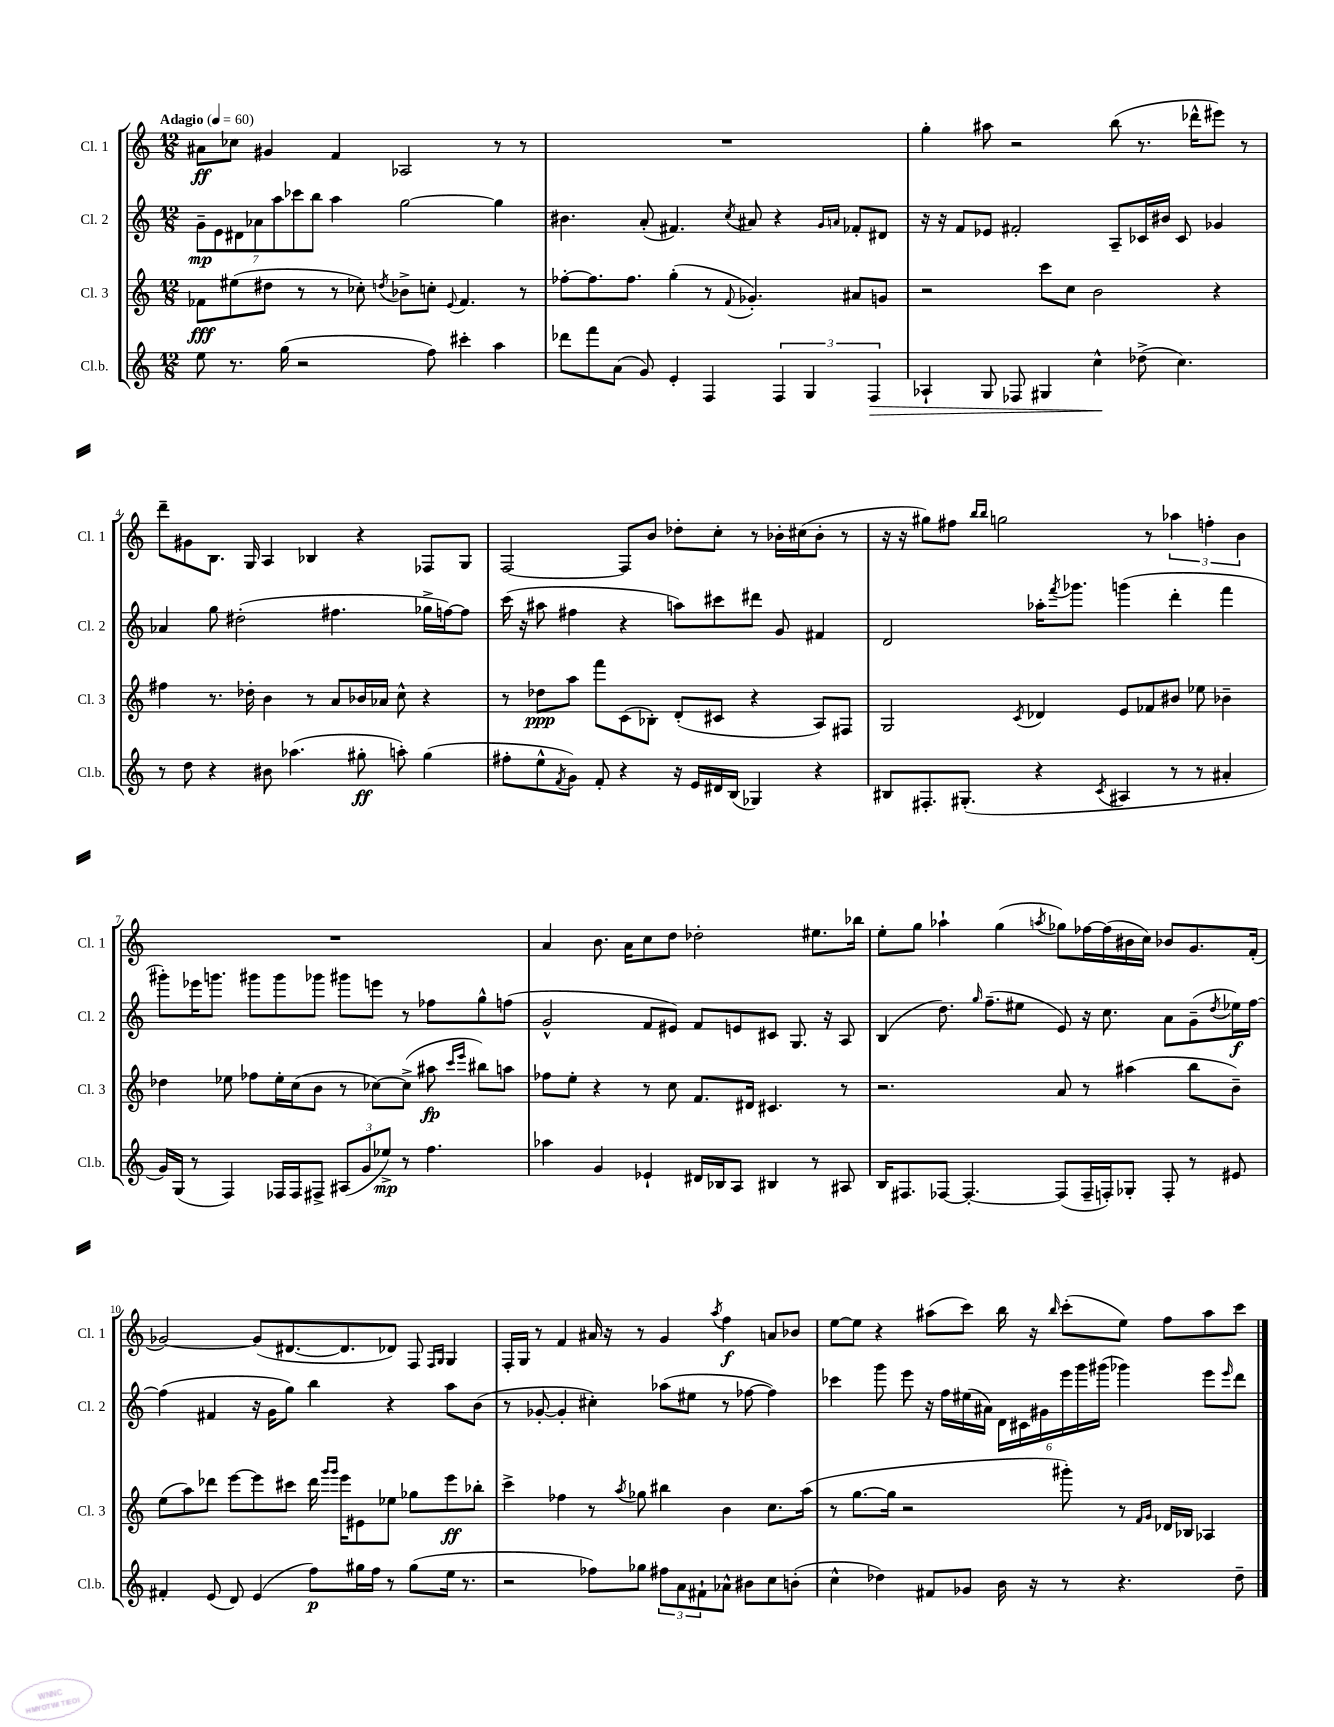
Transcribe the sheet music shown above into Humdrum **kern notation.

**kern	**kern	**kern	**kern
*staff4	*staff3	*staff2	*staff1
*clefG2	*clefG2	*clefG2	*clefG2
*k[]	*k[]	*k[]	*k[]
*M12/8	*M12/8	*M12/8	*M12/8
*MM60	*MM60	*MM60	*MM60
8ee	8f-	14g~	8a#
.	.	14e	.
8.r	(8ee#	.	8cc-
.	.	14d#	.
.	.	14a-	.
.	8dd#	.	4g#
.	.	14aa	.
(16gg	.	.	.
.	.	14ccc-	.
2r	8r	.	.
.	.	14bb	.
.	8r	4aa	4f
.	8cc-')	.	.
.	8qdd	.	.
.	8b-^	[2gg	2A-
8ff)	8cc'	.	.
.	8qqe	.	.
4ccc#'	4.f-	.	.
4aa	.	4gg]	8r
.	8r	.	8r
=	=	=	=
8ddd-	[8ff-'	4.b#	1.r
8fff	8.ff-]	.	.
(8a	.	.	.
.	8.ff-	.	.
8g)	.	(8a'	.
4e'	(4gg'	4.f#)	.
4F	8r	.	.
.	8qqf	8qcc	.
.	4.g-')	8a#	.
6F	.	4r	.
6G	.	.	.
.	.	16qqg	.
.	.	16qqa	.
.	8a#	8f-'	.
6F	.	.	.
.	8g	8d#	.
=	=	=	=
4A-`	2r	16r	4gg'
.	.	16r	.
.	.	8f	.
8G	.	8e-	8aa#
8F-	.	2f#'	2r
4G#	8ccc	.	.
.	8cc	.	.
4cc^^	2b	.	.
.	.	8A~	(8bb
(8dd-^	.	16c-	8.r
.	.	16b#	.
4.cc)	.	8c-	.
.	.	.	16ddd-^^
.	4r	4g-	8eee#)
.	.	.	8r
=	=	=	=
8r	4ff#	4a-	8ddd~
8dd	.	.	8g#
4r	8.r	8gg	8.B
.	.	(2dd#'	.
.	16dd-'	.	16G
8b#	4b	.	4A
(4.aa-	.	.	.
.	8r	.	4B-
.	8a	4.ff#	.
8gg#'	16b-	.	4r
.	16a-	.	.
8aa')	8cc^^	.	.
(4gg#	4r	16gg-^	8F-
.	.	[16ff)	.
.	.	8ff]	8G
=	=	=	=
8ff#'	8r	(16ccc	[2F
.	.	16r	.
8ee^^	8dd-	8aa#	.
8qf	.	.	.
8g)	8aa	4ff#	.
8f'	8fff	.	.
4r	(8c	4r	8F]
.	8B-')	.	8b
16r	(8d'	8aa)	8dd-'
16e	.	.	.
16d#	8c#	8ccc#	8cc'
(16B	.	.	.
4G-)	4r	8ddd#	8r
.	.	8g	16b-'
.	.	.	(16cc#
4r	8A)	4f#	8b-'
.	8F#	.	8r
=	=	=	=
8B#	2G	2d	16r
.	.	.	16r
8.F#'	.	.	8gg#)
.	.	.	8ff#
(8.G#'	.	.	.
.	.	.	16qqbb
.	.	.	16qqbb
.	.	.	2gg
.	8qc	.	.
4r	4d-	16aa-'	.
.	.	8qfff	.
.	.	8.ggg-	.
8qc	.	.	.
4A#	8e	(4ggg	.
.	8f-	.	8r
8r	8b#	4ddd'	6aa-
8r	8ee-	.	.
.	.	.	6ff'
4a#'	4b-~	4fff	.
.	.	.	6b
=	=	=	=
16g)	4dd-	8ggg#')	1.r
(16G	.	.	.
8r	.	16eee-	.
.	.	8.ggg	.
4F)	8ee-	.	.
.	8ff-	8ggg#	.
16F-	16ee-'	8ggg#	.
16F-	(16cc	.	.
8F#^	8b	8ggg-	.
(12A#	8r	8ggg#	.
12g	.	.	.
.	[8cc-)	8eee	.
12ee-^)	.	.	.
8r	(8cc-^]	8r	.
4.ff	8aa#	8ff-	.
.	16qqccc	.	.
.	16qqeee	.	.
.	8bb#)	8gg^^	.
.	8aa	(8ff	.
=	=	=	=
4aa-	8ff-	2g^^	4a
.	8ee'	.	.
4g	4r	.	8.b
.	.	.	16a
4e-`	8r	8f	8cc
.	8cc	8e#)	8dd
16d#	8.f	8f	2dd-'
16B-	.	.	.
8A	.	8e	.
.	16d#	.	.
4B#	4.c#	8c#	.
.	.	8.G	.
8r	.	.	8.ee#
.	.	16r	.
8A#	8r	8A	.
.	.	.	16bb-
=	=	=	=
16B	2.r	(4B	8ee'
8.F#	.	.	.
.	.	.	8gg
[8F-	.	8.dd)	4aa-`
4.F-'_	.	.	.
.	.	16qqgg	.
.	.	(8.ff~	.
.	.	.	(4gg
.	.	8ee#	.
.	.	.	8qaa
(8F-]	8a	8e)	8gg-)
16F-~	8r	16r	[16ff-
16F')	.	8.cc	(16ff-]
8G-'	(4aa#	.	16b#
.	.	.	16cc)
8F'	.	8a	8b-
8r	8bb	(8g~	8.g
.	.	8qdd	.
8e#	8b~)	16ee-)	.
.	.	[16ff	(16f'
=	=	=	=
4f#'	(8ee	(4ff]	[2g-)
.	8aa)	.	.
(8e	8ddd-	4f#	.
8d)	[8eee	.	.
(4e	8eee]	16r	(8g-]
.	.	16g	.
.	8ccc#	8gg)	[8.d#
8ff)	16ddd-	4bb	.
.	16qqggg	.	.
.	16qqggg	.	.
.	16eee	.	8.d#]
16gg#	8e#	.	.
16ff	.	.	.
8r	8ee-	4r	8d-)
(8gg#	8gg-	.	8F
.	.	.	16qqF
.	.	.	16qqG
16ee	8eee	8aa	4G
8.r	.	.	.
.	8bb-'	(8b	.
=	=	=	=
2r	4ccc^	8r	16F'
.	.	.	16G
.	.	[8g-'	8r
.	4ff-	4g-']	4f
8ff-)	8r	4cc#')	16a#
.	.	.	16r
.	8qaa	.	.
8gg-	8gg-	.	8r
12ff#	4bb#	(8aa-	4g
12a	.	.	.
.	.	8ee#	.
12f#`	.	.	.
.	.	.	8qaa
8a-^^	4b	8r	4ff
8b#	.	[8ff-	.
8cc	8.cc	4ff-])	8a
(8b'	.	.	8b-
.	(16aa	.	.
=	=	=	=
4cc^^	8r	4ccc-	[8ee
.	[8.gg	.	8ee]
4dd-)	.	8ggg	4r
.	16gg]	.	.
.	2r	8eee	.
8f#	.	16r	(8aa#
.	.	16ff	.
8g-	.	(16ee#	8ccc)
.	.	16a#)	.
16b	.	24d	16bb
.	.	24c#	.
16r	.	.	16r
.	.	24g#	.
.	.	.	16qqbb
8r	8ggg#')	24eee	(8ccc'
.	.	24ggg	.
.	.	(24ggg#	.
4.r	8r	4ggg-)	8ee)
.	16qqf	.	.
.	16qqg	.	.
.	16d-	.	8ff
.	16B-	.	.
.	4A-	8eee	8aa#
.	.	16qqeee	.
8dd-~	.	8ddd	8ccc
==	==	==	==
*-	*-	*-	*-
